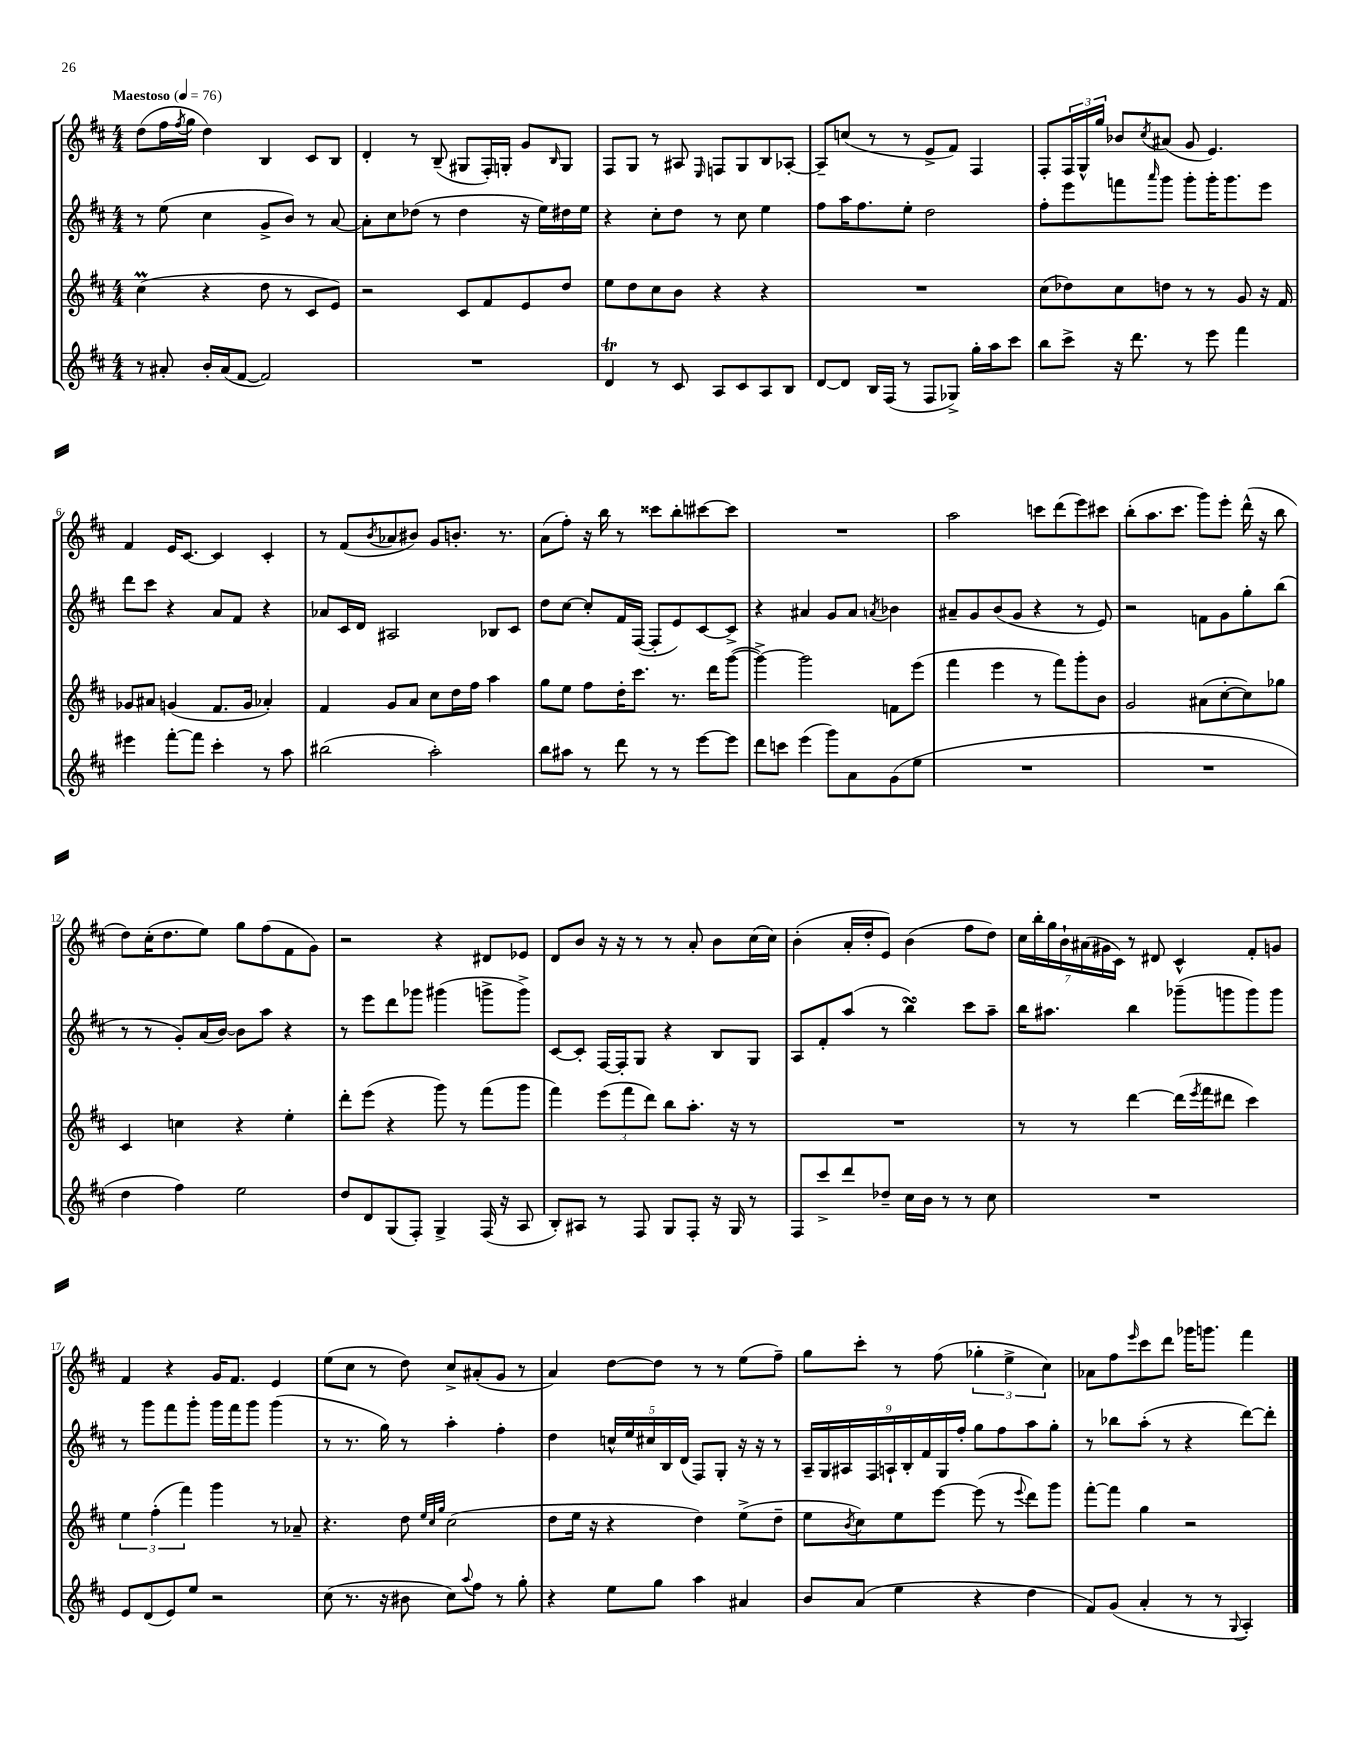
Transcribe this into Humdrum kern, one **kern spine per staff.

**kern	**kern	**kern	**kern
*staff4	*staff3	*staff2	*staff1
*clefG2	*clefG2	*clefG2	*clefG2
*k[f#c#]	*k[f#c#]	*k[f#c#]	*k[f#c#]
*M4/4	*M4/4	*M4/4	*M4/4
*MM76	*MM76	*MM76	*MM76
8r	(4cc#\	8r	(8dd\L
8a#'/	.	(8ee\	16ff#\L
.	.	.	8qff#/
.	.	.	16gg\JJ
16b'/LL	4r	4cc#\	4dd\)
(16a#/J	.	.	.
[8f#/J	.	.	.
2f#/])	8dd\	8g^/L	4B/
.	8r	8b/J)	.
.	8c#/L	8r	8c#/L
.	8e/J)	[8a/	8B/J
=	=	=	=
1r	2r	8a'\]L	4d'/
.	.	8cc#\	.
.	.	(8dd-\J	8r
.	.	8r	(8B~/
.	8c#/L	4dd-\	8G#/L
.	8f#/	.	16F#'/L)
.	.	.	16G'/JJ
.	8e/	16r	8g/L
.	.	16ee\LL)	.
.	.	.	16qqB/
.	8dd/J	16dd#\	8G/J
.	.	16ee\JJ	.
=	=	=	=
4d/	8ee\L	4r	8F#/L
.	8dd\	.	8G/J
8r	8cc#\	8cc#'\L	8r
8c#/	8b\J	8dd\J	8A#/
.	.	.	16qqE/
8A/L	4r	8r	8F/L
8c#/	.	8cc#\	8G/
8A/	4r	4ee\	8B/
8B/J	.	.	[8A-'/J
=	=	=	=
[8d/L	1r	8ff#\L	8A-~/]L
8d/]J	.	16aa\K	(8cc/J
.	.	8.ff#\	.
16B/LL	.	.	8r
(16F#/JJ	.	.	.
8r	.	8ee'\J	8r
8F#/L	.	2dd\	8e^/L
8G-^/J)	.	.	8f#/J)
16gg'\LL	.	.	4F#/
16aa\J	.	.	.
8ccc#\J	.	.	.
=	=	=	=
8bb\L	(8cc#\L	8ff#'\L	8F#'/L
8ccc#^\J	8dd-\)	8eee\	24F#/L
.	.	.	24G^^/
.	.	.	24gg/JJ
16r	8cc#\	8fff\	8b-/L
8.ddd\	.	.	.
.	.	16qqaaa/	8qcc#/
.	8dd\J	8ggg\J	(8a#/J
8r	8r	8ggg'\L	8g/
8eee\	8r	16ggg'\K	4.e/)
.	.	8.ggg\	.
4fff#\	8g/	.	.
.	16r	8eee\J	.
.	16f#/	.	.
=	=	=	=
4eee#\	8g-/L	8ddd\L	4f#/
.	8a#/J	8ccc#\J	.
[8fff#'\L	(4g/	4r	16e/LK
.	.	.	[8.c#/J
8fff#\]J	.	.	.
4ccc#'\	8.f#/L	8a/L	4c#/]
.	.	8f#/J	.
.	16g/Jk	.	.
8r	4a-'/)	4r	4c#'/
8aa\	.	.	.
=	=	=	=
(2bb#\	4f#/	8a-/L	8r
.	.	16c#/L	(8f#/L
.	.	16d/JJ	.
.	.	.	8qb/
.	8g/L	2A#/	8a-/
.	8a/J	.	8b#/J)
2aa'\)	8cc#\L	.	8g/L
.	16dd\L	.	8.b'/J
.	16ff#\JJ	.	.
.	4aa\	8B-/L	.
.	.	.	8.r
.	.	8c#/J	.
=	=	=	=
8bb\L	8gg\L	8dd\L	(8a\L
8aa#\J	8ee\J	[8cc#\J	8ff#'\J)
8r	8ff#\L	8cc#'/]L	16r
.	.	.	16bb\
8ddd\	16dd'\K	16f#/L	8r
.	8.ccc#\J	([16F#/JJ	.
8r	.	8F#'/]L	8ccc##\L
8r	8.r	8e/)	8bb'\
[8eee\L	.	[8c#/	[8ccc#\
.	16ddd\LK	.	.
8eee\]J	([8ggg\J	8c#^/]J	8ccc#\]J
=	=	=	=
8ddd\L	4ggg^\_)	4r	1r
8ccc\J	.	.	.
(4eee\	2ggg\]	4a#/	.
8ggg\L)	.	8g/L	.
8a\	.	8a#/J	.
.	.	8qa/	.
(8g\	8f\L	4b-\	.
8ee\J	(8eee\J	.	.
=	=	=	=
1r	4fff#\	8a#~/L	2aa\
.	.	8g/	.
.	4eee\	(8b/	.
.	.	8g/J	.
.	8r	4r	8ccc\L
.	8fff#\L)	.	(8ddd\
.	8ggg'\	8r	8eee\)
.	8b\J	8e/)	8ccc#\J
=	=	=	=
1r	2g/	2r	(8bb'\L
.	.	.	8.aa\
.	.	.	8.ccc#\J
.	(8a#\L	8f\L	8ggg\L)
.	[8cc#'\	8g\	8eee'\J
.	8cc#\])	8gg'\	(16ddd^^\
.	.	.	16r
.	8gg-\J	(8bb\J	8bb\
=	=	=	=
4dd\	4c#/	8r	8dd\L)
.	.	8r	(16cc#'\K
.	.	.	8.dd\
4ff#\)	4cc\	8g'/L)	.
.	.	(16a/L	8ee\J)
.	.	[16b/JJ)	.
2ee\	4r	8b\]L	8gg\L
.	.	8aa\J	(8ff#\
.	4ee'\	4r	8f#\
.	.	.	8g\J)
=	=	=	=
8dd/L	8ddd'\L	8r	2r
8d/	(8eee\J	8eee\L	.
(8G/	4r	8ddd\	.
8F#'/J)	.	8ggg-\J	.
4G^/	8ggg\)	(4ggg#\	4r
.	8r	.	.
(16F#/	(8fff#\L	8ggg^\L	8d#/L
16r	.	.	.
8A/	8ggg\J	8ggg^\J)	8e-/J
=	=	=	=
8B'/L)	4fff#\)	[8c#/L	8d/L
8A#/J	.	8c#'/]J	8b/J
8r	(12eee\L	[16F#/LL	16r
.	.	16F#'/]J	16r
.	12fff#\	.	.
8F#/	.	8G/J	8r
.	12ddd\J)	.	.
8G/L	8bb\L	4r	8r
8F#'/J	8.aa'\J	.	8a'/
16r	.	8B/L	8b\L
16G/	16r	.	.
8r	8r	8G/J	(16cc#\L
.	.	.	16cc#\JJ)
=	=	=	=
8F#/L	1r	8A/L	(4b'\
8ccc#^/	.	8f#'/	.
8ddd/	.	(8aa/J	16a'/LL
.	.	.	16dd'/J
8dd-~/J	.	8r	8e/J)
16cc#\LL	.	4bb\)	(4b\
16b\JJ	.	.	.
8r	.	.	.
8r	.	8ccc#\L	8ff#\L
8cc#\	.	8aa~\J	8dd\J)
=	=	=	=
1r	8r	16bb\LK	28cc#\LL
.	.	.	28bb'\
.	.	8.aa#\J	.
.	.	.	28gg\
.	.	.	28b`\
.	8r	.	.
.	.	.	(28a#\
.	.	.	28g#\
.	.	.	28c#\JJ)
.	[4ddd\	4bb\	8r
.	.	.	8d#/
.	(16ddd\]LL	(8ggg-~\L	4c#^^/
.	8qeee/	.	.
.	16fff#\J	.	.
.	8ddd#\J	8ggg\	.
.	4ccc#\)	8ggg\)	8f#'/L
.	.	8ggg\J	8g/J
=	=	=	=
8e/L	6ee\	8r	4f#/
(8d/	.	8ggg\L	.
.	(6ff#'\	.	.
8e/)	.	8fff#\	4r
.	6fff#\)	.	.
8ee/J	.	8ggg'\J	.
2r	4ggg\	16ggg\LL	16g/LK
.	.	16fff#\J	8.f#/J
.	.	8ggg\J	.
.	8r	(4ggg\	4e/
.	8a-~/	.	.
=	=	=	=
(8cc#\	4.r	8r	(8ee\L
8.r	.	8.r	8cc#\J
.	.	.	8r
16r	.	16gg\)	.
8b#\	8dd\	8r	8dd\)
.	32qqee/LLL	.	.
.	32qqcc#/	.	.
.	32qqgg/JJJ	.	.
8cc#\L)	(2cc#\	4aa'\	8cc#^/L
8qqaa/	.	.	.
8ff#\J	.	.	(8a#'/
8r	.	4ff#'\	8g/J
8gg'\	.	.	8r
=	=	=	=
4r	8dd\L	4dd\	4a/)
.	16ee\Jk	.	.
.	16r	.	.
8ee\L	4r	20cc^^/LL	[8dd\L
.	.	20ee/	.
.	.	20cc#/	.
8gg\J	.	.	8dd\]J
.	.	20B/	.
.	.	(20d/JJ	.
4aa\	4dd\)	8F#/L)	8r
.	.	8G'/J	8r
4a#/	(8ee^\L	16r	(8ee\L
.	.	16r	.
.	8dd~\J	8r	8ff#~\J)
=	=	=	=
8b/L	8ee\L	18A~/LL	8gg\L
.	.	18G/	.
.	.	18A#/	.
.	8qb/	.	.
(8a/J	8cc#\)	.	8ccc#'\J
.	.	18F#/	.
.	.	18A`/	.
4ee\	8ee\	.	8r
.	.	18B'/	.
.	.	18f#/	.
.	[8eee\J	.	(8ff#\
.	.	18G/	.
.	.	18ff#'/JJ	.
4r	(8eee\]	8gg\L	6gg-'\
.	8r	8ff#\	.
.	.	.	6ee^\
.	8qqeee/	.	.
4dd\	8ddd\L)	8aa\	.
.	.	.	6cc#\)
.	8ggg\J	8gg'\J	.
=	=	=	=
8f#/L)	[8fff#'\L	8r	8a-\L
(8g/J	8fff#\]J	8bb-\L	8ff#\
.	.	.	16qqeee/
4a'/	4gg\	(8aa'\J	8ccc#\
.	.	8r	8ddd\J
8r	2r	4r	16ggg-\LK
.	.	.	8.ggg\J
8r	.	.	.
8qqG/	.	.	.
4A'/)	.	[8ddd\L)	4fff#\
.	.	8ddd'\]J	.
==	==	==	==
*-	*-	*-	*-
